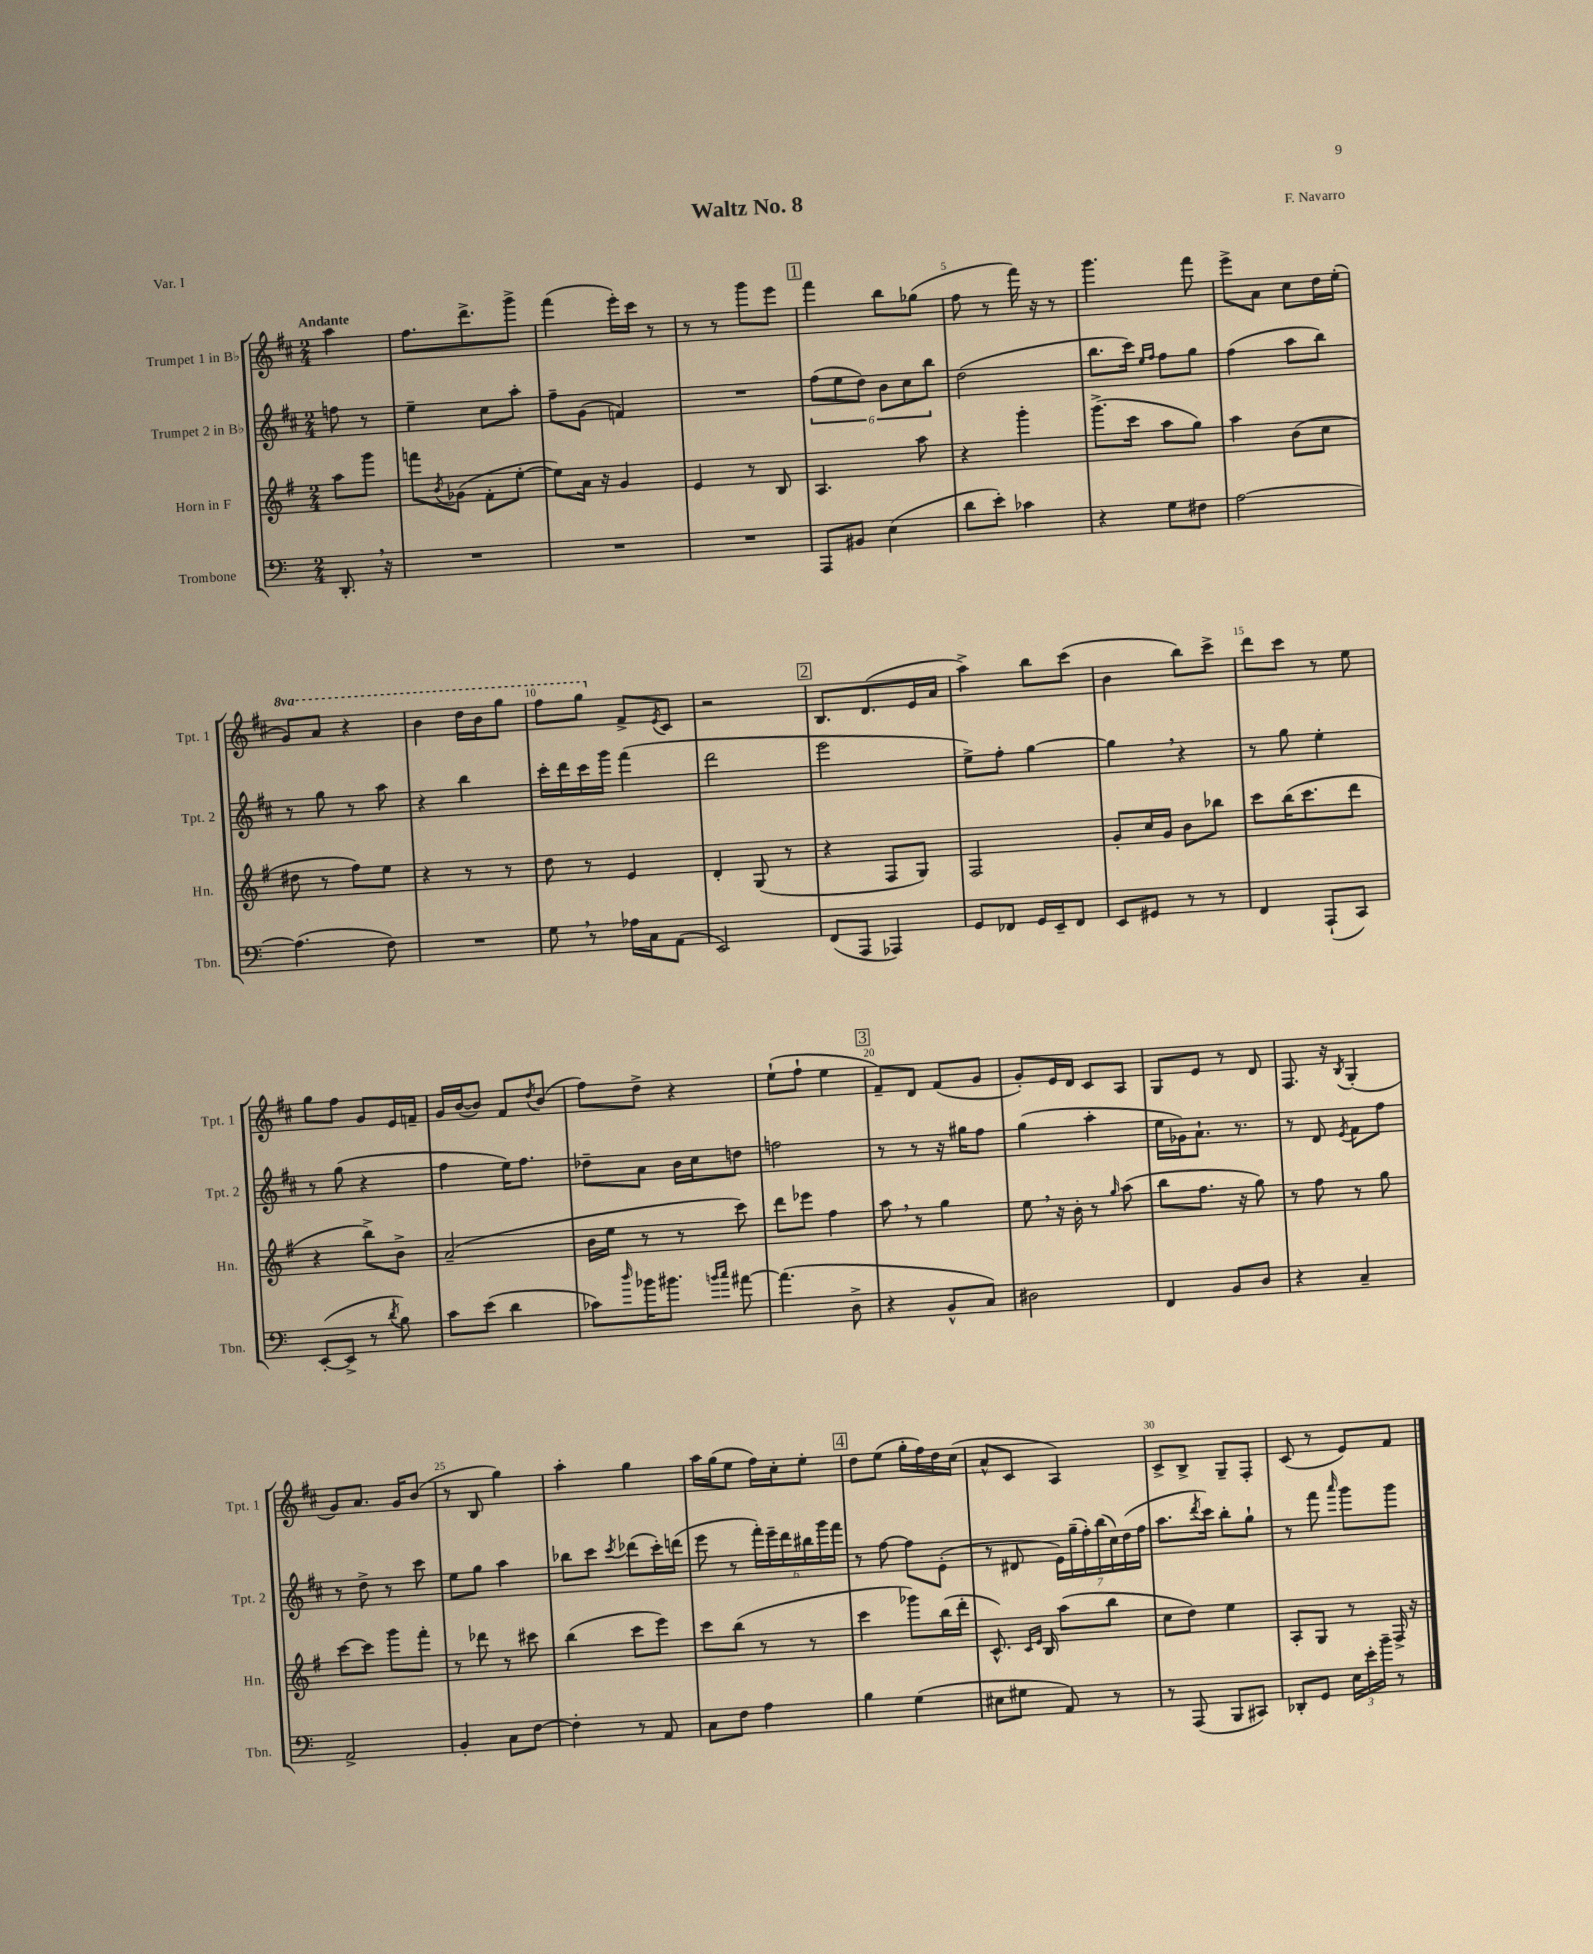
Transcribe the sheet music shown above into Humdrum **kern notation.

**kern	**kern	**kern	**kern
*staff4	*staff3	*staff2	*staff1
*clefF4	*clefG2	*clefG2	*clefG2
*k[]	*k[f#]	*k[f#c#]	*k[f#c#]
*M2/4	*M2/4	*M2/4	*M2/4
8.DD'	8aa	8ff	4aa
.	8ggg	8r	.
16r	.	.	.
=	=	=	=
2r	8fff	4ee~	8.ff#
.	8qb	.	.
.	(8g-	.	.
.	.	.	8.ddd^
.	8f#'	8cc#	.
.	[8ee'	8aa'	8ggg^
=	=	=	=
2r	8ee])	8ff#~	(4fff#
.	16a	(8g	.
.	16r	.	.
.	4g	4f)	16eee')
.	.	.	16ccc#
.	.	.	8r
=	=	=	=
2r	4e	2r	8r
.	.	.	8r
.	8r	.	8ggg
.	8B	.	8eee
=	=	=	=
8AAA	4.A	(12ff#	4fff#
.	.	12ee	.
8BB#	.	.	.
.	.	12dd)	.
(4E	.	12b	8bb
.	.	12cc#	.
.	8aa	.	(8gg-
.	.	12bb	.
=	=	=	=
8d	4r	(2dd	8ff#
8e')	.	.	8r
4c-	4ggg'	.	16fff#)
.	.	.	16r
.	.	.	8r
=	=	=	=
4r	(8.ggg^	8.bb	4.ggg
.	16ccc	16ccc#)	.
.	.	16qqee	.
.	.	16qqff#	.
8G	8aa	8ff#	.
8F#	8gg)	8gg	8fff#
=	=	=	=
[2A	4aa	(4ff#	8eee^
.	.	.	8a
.	(8b	8aa	8cc#
.	8cc	8bb)	16dd
.	.	.	(16ee'
=	=	=	=
(4.A]	8dd#	8r	8gg)
.	8r	8gg	8aa
.	8ff#)	8r	4r
8F)	8ee	8aa	.
=	=	=	=
2r	4r	4r	4bb
.	8r	4bb	16ddd
.	.	.	16bb
.	8r	.	8ggg
=	=	=	=
8G	8dd	16ccc#'	8fff#
.	.	16ddd	.
8r	8r	16ccc#	8ggg
.	.	16ggg	.
16A-	4e	(4fff#	8f#^
16C	.	.	.
.	.	.	8qe
(8AA	.	.	8c#
=	=	=	=
2EE)	4d'	2ddd	2r
.	(8G	.	.
.	8r	.	.
=	=	=	=
(8FF	4r	2eee	8.B
8AAA	.	.	.
.	.	.	(8.d
4AAA-)	8F#	.	.
.	8G)	.	16e
.	.	.	16a
=	=	=	=
8GG	2F#	8ee^)	4aa^)
8FF-	.	8ff#'	.
16GG	.	[4gg	8bb
16EE~	.	.	.
8FF-	.	.	(8ccc#
=	=	=	=
8EE	8g'	4gg]	4b
8GG#	16cc	.	.
.	16g	.	.
8r	8b	4r	8bb)
8r	8bb-	.	8ccc#^
=	=	=	=
4FF	8ccc	8r	8ddd
.	(16bb	8gg	8ccc#
.	8.ccc	.	.
(8AAA`	.	4ee'	8r
8CC)	8ddd	.	8ee
=	=	=	=
([8EE'	4r	8r	8gg
8EE^]	.	(8gg	8ff#
8r	8bb^)	4r	8g
8qd	.	.	.
8B)	8b^	.	16e
.	.	.	16f~
=	=	=	=
8c	(2a~	4ff#	16g
.	.	.	([16b
(8e	.	.	8b])
4d	.	16ee)	8f#
.	.	8.ff#	.
.	.	.	8qdd
.	.	.	(8b
=	=	=	=
8c-)	16b	8dd-~	8ff#)
.	16ee	.	.
16qqdd	.	.	.
16b-	8r	8a	8dd^
8.b#	.	.	.
.	8r	16b	4r
.	.	16cc#	.
16qqb	.	.	.
16qqcc	.	.	.
[8a#	8ccc)	8dd	.
=	=	=	=
(4.a#]	8ddd	2ff	(8ee`
.	8eee-	.	8ff#`
.	4ff#	.	4ee
8D^	.	.	.
=	=	=	=
4r	8aa	8r	8f#~)
.	8r	8r	8d
8BB^^	4gg	16r	(8f#
.	.	16gg#	.
8C)	.	8ff#	8g
=	=	=	=
2D#	8ee	(4gg	8g')
.	16r	.	16e
.	16b'	.	16d
.	8r	4aa'	8c#
.	16qqgg	.	.
.	(8aa	.	8A
=	=	=	=
4FF	8bb	16ee	8G
.	.	16g-)	.
.	8.ff#	8.a`	8e
8BB	.	.	8r
.	16r	8.r	.
8D	8gg)	.	8d
=	=	=	=
4r	8r	8r	8.F#
.	8ff#	8d	.
.	.	.	16r
.	.	8qe	8qB
4C~	8r	8f#	(4G'
.	8gg	8ff#	.
=	=	=	=
2AA^	[8ccc	8r	8g)
.	8ccc]	8dd^	8.a
.	8ggg	8r	.
.	.	.	16g
.	8fff#'	8ccc#	(8b
=	=	=	=
4BB'	8r	8ee	8r
.	8ddd-	8gg	8B
8C	8r	4aa	4gg)
[8F	8ccc#	.	.
=	=	=	=
4F']	(4bb	8bb-	4aa'
.	.	8ccc#	.
.	.	8qccc#	.
8r	8ccc	(8ddd-	4gg
8AA	8eee)	16ccc#')	.
.	.	(16ddd	.
=	=	=	=
8C	8ccc	8eee	16aa
.	.	.	(16gg
8F	(8bb	8r	8ee
4A	8r	24fff#')	16ff#)
.	.	24eee~	.
.	.	.	16cc#'
.	.	24ddd	.
.	8r	24bb#	8ee'
.	.	24ggg	.
.	.	24fff#	.
=	=	=	=
4B	4ccc	8r	8dd
.	.	[8ff#	(8ee
(4G	8ggg-)	8ff#]	16gg'
.	.	.	16ff#)
.	(16bb	(8e'	16dd
.	16ddd'	.	(16cc#
=	=	=	=
8E#	8.c^^)	8r	8a^^
8G#	.	8d#	8c#
.	16qqc	.	.
.	16qqe	.	.
.	16B	.	.
8AA)	(8aa	28e)	4A)
.	.	(28gg~	.
.	.	28ff#')	.
.	.	(28bb	.
8r	8bb	.	.
.	.	28cc#)	.
.	.	(28dd	.
.	.	28ff#	.
=	=	=	=
8r	8cc	8.aa	8c#^
(8AAA	8dd)	.	8B^
.	.	8qddd	.
.	.	16ccc#)	.
8BBB	4ee	8bb'	8G~
8CC#)	.	8gg`	8F#'
=	=	=	=
8DD-'	8A'	8r	(8c#
8GG	8G	8fff#	8r
.	.	16qqaaa	.
24E	8r	8ggg	8e)
24e'	.	.	.
24b~	.	.	.
8r	16F#^	8ggg	8f#
.	16r	.	.
==	==	==	==
*-	*-	*-	*-
